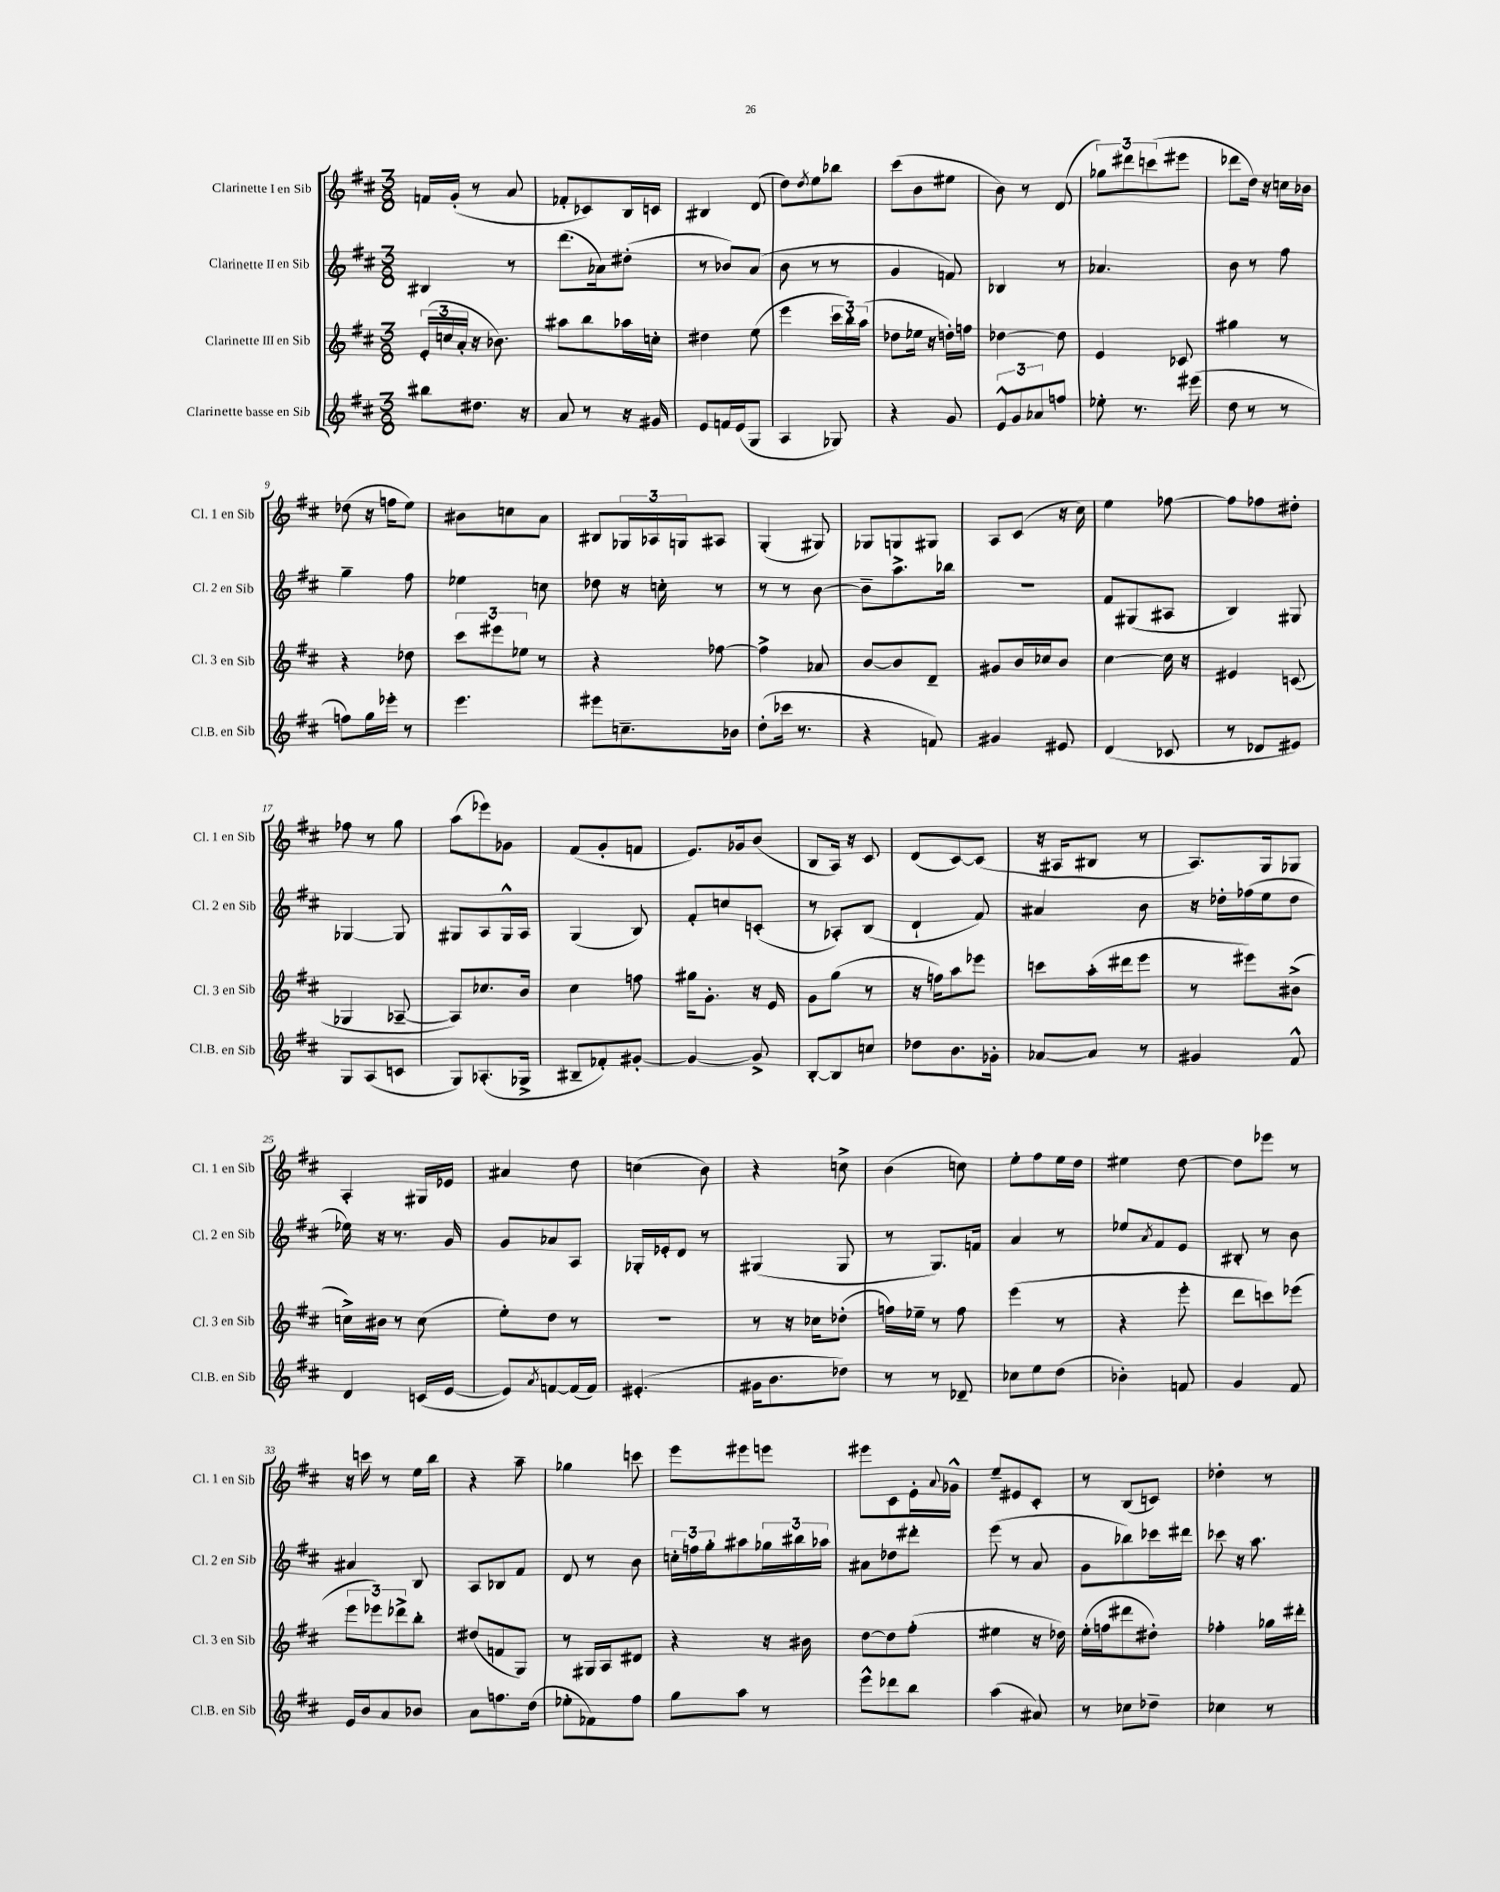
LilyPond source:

<<
\new StaffGroup <<
\new Staff = "s0" \with { instrumentName = "Clarinette I en Sib" shortInstrumentName = "Cl. 1 en Sib" } {
    \clef treble \key d \major \numericTimeSignature \time 3/8
    f'16 g'16-.( r8 a'8 |
    fes'8-. ces'8) b16 c'16 |
    bis4 d'8( |
    d''8) \acciaccatura { d''8 } e''8 bes''8 |
    cis'''8( b'8 eis''8 |
    b'8) r8 d'8( |
    \tuplet 3/2 { ges''8) dis'''8 c'''8( } eis'''8 |
    des'''8 d''16) r16 c''16 bes'16 |
    des''8( r16 f''16 e''8) |
    bis'8 c''8 a'8 |
    bis8 \tuplet 3/2 { ges16 aes16 g16 } ais8 |
    g4-.( gis8) |
    ges8 g8 gis8 |
    a8 cis'8( r16 cis''16) |
    e''4 fes''8~ |
    fes''8 fes''8 dis''8-. |
    fes''8 r8 g''8 |
    a''8( ees'''8) ges'8 |
    fis'8( g'8-. f'8 |
    e'8.) ges'16 b'8( |
    b8 a16) r16 cis'8 |
    d'8( cis'8~) cis'8( |
    r16 ais16 bis8 r8 |
    a8.) g16 ges8 |
    a4-. gis16 ees'16 |
    ais'4 d''8 |
    c''4( b'8) |
    r4 c''8-> |
    b'4( c''8) |
    e''8-. fis''8 e''16 d''16 |
    eis''4 d''8~ |
    d''8 ees'''8 r8 |
    r16 c'''16 r8 e''16 b''16 |
    r4 a''8-- |
    ges''4 c'''8 |
    e'''8 eis'''8 e'''8 |
    eis'''8 cis'8 e'16-. \appoggiatura { a'8 } ges'16-^ |
    e''8-- eis'8 cis'8-. |
    r8 b8( c'8) |
    des''4-. r8 \bar "|." |
}
\new Staff = "s1" \with { instrumentName = "Clarinette II en Sib" shortInstrumentName = "Cl. 2 en Sib" } {
    \clef treble \key d \major \numericTimeSignature \time 3/8
    bis4 r8 |
    d'''8.( aes'16) dis''8-.( |
    r8 bes'8) a'8( |
    b'8 r8 r8 |
    g'4 f'8) |
    bes4 r8 |
    aes'4. |
    b'8 r8 fis''8 |
    g''4-- fis''8 |
    ees''4 c''8 |
    des''8 r16 c''16-. r8 |
    r8 r8 b'8~ |
    b'8-- a''8.-> bes''16 |
    R4. |
    fis'8 gis8( ais8 |
    b4) gis8 |
    ges4~ ges8 |
    gis8 a8 gis16-^ a16 |
    g4( b8) |
    fis'8-. c''8 c'8-.( |
    r8 aes8-.) b8( |
    d'4-! fis'8) |
    ais'4 b'8 |
    r16 des''16-. fes''16( e''16 des''8 |
    ees''16) r16 r8. g'16 |
    g'8 aes'8 a8 |
    ges16-. ees'16-. d'8 r8 |
    gis4( gis8 |
    r8 g8.) f'16 |
    a'4 r8 |
    ees''8 \acciaccatura { a'8 } fis'8 e'8 |
    bis8-. r8 b'8 |
    ais'4 b8 |
    a8 bes8 fis'8 |
    d'8 r8 b'8 |
    \tuplet 3/2 { c''16-. f''16 g''16-. } ais''8 \tuplet 3/2 { ges''16 bis''16 aes''16 } |
    ais'8 des''8 dis'''8-. |
    e'''8( r8 a'8 |
    g'8 bes''8) ces'''16 dis'''16 |
    ces'''8 r16 a''8. \bar "|." |
}
\new Staff = "s2" \with { instrumentName = "Clarinette III en Sib" shortInstrumentName = "Cl. 3 en Sib" } {
    \clef treble \key d \major \numericTimeSignature \time 3/8
    \tuplet 3/2 { e'16-.( c''16 a'16-. } r16 bes'8.) |
    ais''8 b''8 aes''16 c''16-. |
    dis''4 e''8( |
    e'''4 \tuplet 3/2 { cis'''16 b''16-.) a''16( } |
    des''8 ees''16 r16 d''16-.) f''16 |
    des''4~ des''8 |
    e'4 ces'8 |
    gis''4 r8 |
    r4 des''8 |
    \tuplet 3/2 { cis'''8 eis'''8 ees''8 } r8 |
    r4 fes''8~ |
    fes''4-> aes'8 |
    b'8~ b'8 d'8-- |
    gis'8 b'16 ces''16 b'8 |
    cis''4~ cis''16 r16 |
    eis'4 c'8( |
    ges4 aes8~-- |
    aes8) ces''8. b'16 |
    cis''4 f''8 |
    gis''16 g'8.-. r16 e'16 |
    g'8 g''8( r8 |
    r16 f''16) a''8 ees'''8 |
    c'''8 a''16-.( dis'''16 e'''8 |
    r8 eis'''8) bis'8->( |
    c''16->) bis'16 r8 c''8( |
    e''8-.) d''8 r8 |
    R4. |
    r8 r16 ces''16 des''8-.( |
    f''16) ees''16-- r8 f''8 |
    e'''4( r8 |
    r4 e'''8-. |
    d'''8 c'''8) ees'''8( |
    \tuplet 3/2 { e'''8 ees'''8) des'''8-> } b''8-. |
    dis''8( f'8 g8) |
    r8 gis16 a16 dis'8 |
    r4 r16 bis'16 |
    d''8~ d''8 fis''8-.( |
    eis''4 r16 des''16) |
    e''16-.( f''16 dis'''8 dis''8-.) |
    fes''4-. ges''16 dis'''16-. \bar "|." |
}
\new Staff = "s3" \with { instrumentName = "Clarinette basse en Sib" shortInstrumentName = "Cl.B. en Sib" } {
    \clef treble \key d \major \numericTimeSignature \time 3/8
    bis''8 dis''8. r16 |
    a'8 r8 r16 gis'16 |
    e'8 f'16 e'16( g8 |
    a4 ges8) |
    r4 g'8 |
    \tuplet 3/2 { e'8-^ g'8 aes'8 } f''8 |
    ees''8-. r8. eis'''16( |
    d''8 r8 r8 |
    f''8) g''16 ees'''16-. r8 |
    e'''4. |
    eis'''8 c''8.-- bes'16 |
    d''8-.( ces'''16 r8. |
    r4 f'8) |
    gis'4 eis'8 |
    d'4( ces'8 |
    r8 des'8 eis'8) |
    g8 a8( c'8 |
    g8) aes8.-.( ges16-> |
    bis8-- fes'8-.) gis'8~-. |
    gis'4~ gis'8-> |
    b8~-. b8 c''8 |
    des''8 b'8. ges'16-. |
    aes'8~ aes'8 r8 |
    gis'4 fis'8-^ |
    d'4 c'16( e'16~ |
    e'8) \acciaccatura { a'8 } f'8~ f'16( f'16) |
    eis'4.-.( |
    gis'16 b'8. des''8) |
    r8 r8 des'8-- |
    ces''8 e''8 d''8( |
    bes'4-.) f'8 |
    g'4 fis'8 |
    e'16 b'16 a'8 bes'8 |
    a'8 f''8. d''16( |
    ees''8-. fes'8) fis''8 |
    g''8 a''8 r8 |
    e'''8-^ des'''8 b''8 |
    a''4( ais'8) |
    r8 ces''8 des''8-- |
    ces''4 r8 \bar "|." |
}
>>
>>
